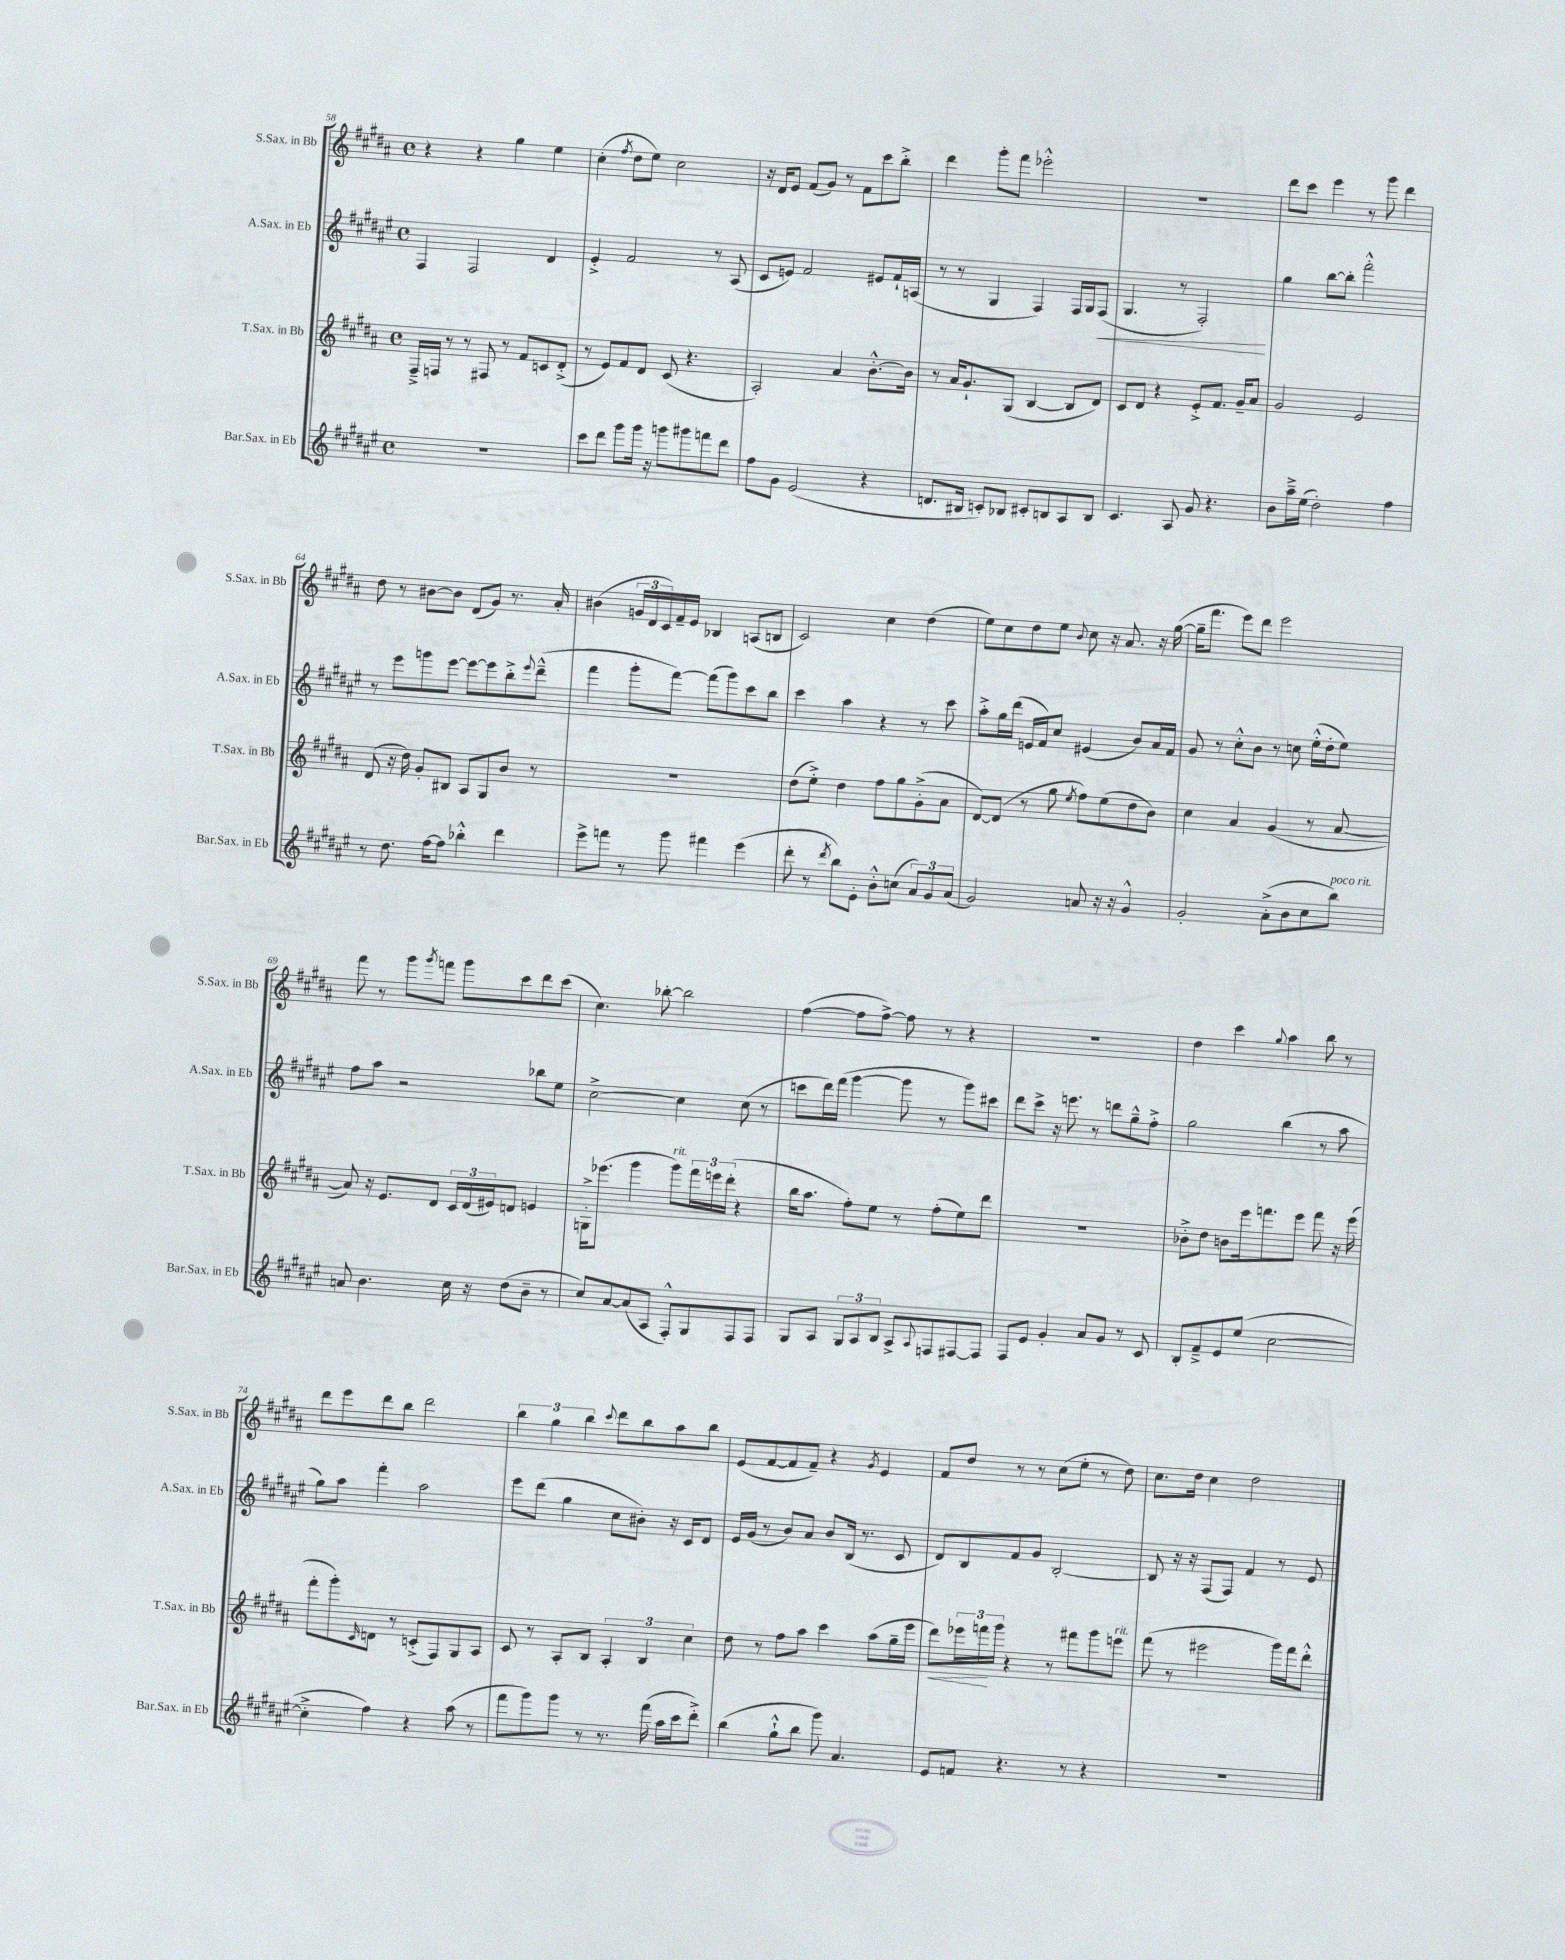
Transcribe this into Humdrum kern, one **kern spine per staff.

**kern	**kern	**kern	**kern
*staff4	*staff3	*staff2	*staff1
*clefG2	*clefG2	*clefG2	*clefG2
*k[f#c#g#d#a#e#]	*k[f#c#g#d#a#]	*k[f#c#g#d#a#e#]	*k[f#c#g#d#a#]
*M4/4	*M4/4	*M4/4	*M4/4
*met(c)	*met(c)	*met(c)	*met(c)
1r	16F#~^/LL	4F#/	4r
.	16F/JJ	.	.
.	8r	.	.
.	8r	2F#/	4r
.	8F#/	.	.
.	8r	.	4gg#\
.	8f#/L	.	.
.	8c/	4d#/	4ee\
.	(8d#'^/J	.	.
=	=	=	=
8ccc#\L	8r	4e#'^/	(4cc#'\
8ddd#\J	8e/L)	.	.
.	.	.	8qff#/
8ggg#\L	8f#/	2f#/	8dd#\L
16ggg#\Jk	8d#/J	.	8ee\J)
16r	.	.	.
8ggg\L	(8c#/	.	2cc#\
8ggg#\	4.r	.	.
8fff\	.	8r	.
8ddd#\J	.	(8A#/	.
=	=	=	=
8ff#\L	2A#'/)	8c#/L	16r
.	.	.	16d#/LK
8g#\J	.	8e/J)	8e/J
(2e#/	.	2f#/	(8f#/L
.	.	.	8g#/J)
.	4a#/	.	8r
.	.	.	8f#\L
4r	[8.b'^^\L	8e#/L	8ccc#\
.	.	16f#`/L	8bb'^\J
.	16b\]Jk	(16A/JJ	.
=	=	=	=
8.d/L	8r	8r	4ddd#\
.	16a#/LK	8r	.
16B#/Jk	8.g#`/	.	.
8c'/L)	.	4G#/	8ggg#'\L
8B-/J	(8G#/J	.	8fff#\J
8c#'/L	[4B/	4F#/)	2eee-'^^\
8B/	.	.	.
8A#/	8B/]L	16F#/LL	.
.	.	16G#/J	.
8B/J	8d#/J)	(8F#/J	.
=	=	=	=
4.c#/	8c#/L	4.G#/	1r
.	8d#/J	.	.
.	4r	.	.
8A#/	.	8r	.
8g#/	8e'^/L	2F#'/)	.
4.r	8.f#/J	.	.
.	16g#~/LK	.	.
.	8a#/J	.	.
=	=	=	=
8b\L	2g#/	4gg#\	8ddd#\L
16aa#~^\L	.	.	8ccc#\J
(16ee#\JJ	.	.	.
2dd#'\)	.	[8bb\L	4eee\
.	.	8bb'\]J	.
.	2e/	2fff#'^^\	8r
.	.	.	8ggg#\
4ff#\	.	.	4ddd#\
=	=	=	=
8r	(8d#/	8r	8dd#\
8.dd#\	16r	8eee#\L	8r
.	16dd#\)	.	.
.	8g#'/L	8ggg\	[8b#\L
[16ff#\LK	.	.	.
8ff#\]J	8B#/J	[8eee#\J	8b#\]J
4bb-'^^\	8A#/L	8eee#\_L	(8d#/L
.	8G#/	8eee#\]	8g#/J)
4ddd#\	8b/J	8bb'^\	8.r
.	.	8qqeee#/	.
.	8r	(8ddd#~^^\J	.
.	.	.	16a#'/
=	=	=	=
8eee#^\L	1r	4fff#\	(4b#\
8fff\J	.	.	.
8r	.	8ggg#'\L	24g/LL
.	.	.	24d#/
.	.	.	24c#/)
8ggg#\	.	[8fff#\J)	16f#~/
.	.	.	16e/JJ
4fff#\	.	(8fff#\]L	4B-/
.	.	8ggg#\)	.
(4eee#\	.	8ccc#\	(8A/L
.	.	8bb\J	8B/J
=	=	=	=
8ddd#'\	(8dd#\L	4ccc#\	2c#/)
8r	8ee'^\J)	.	.
8qddd#/	.	.	.
8bb\L)	4dd#\	4aa#\	.
8e#'\J	.	.	.
8b'^^\L	8ff#\L	4r	4cc#\
(8cc\J	8gg#\	.	.
12a#/L)	(8g#'^\	8r	(4dd#\
12g#/	.	.	.
.	8a#\J	8ccc#\	.
(12a#/J	.	.	.
=	=	=	=
2g#/)	[8d#/L)	8aa#'^\L	8ee\L)
.	(8d#/]J	16gg#\L	8cc#\
.	.	(16ddd#\JJ	.
.	8r	16e/LL	8dd#\
.	.	16f#/J)	.
.	8gg#\	8cc#/J	8ee\J
.	8qee/	.	8qqb/
8a/	8ff#\L)	(4e#/	8cc#\
16r	(8ee\	.	16r
16r	.	.	8.a#/
4g#^^/	8dd#\	8b/L)	.
.	8b\J)	16a#/L	16r
.	.	16f#/JJ	([16gg#\
=	=	=	=
2g#'/	4cc#\	8g#/	16gg#~\]LK
.	.	.	8.fff#\J
.	.	8r	.
.	4a#/	8cc#'^^\L	8eee\L)
.	.	8b\J	8ddd#\J
(8a#'^\L	(4g#/	8r	2eee\
8b\	.	8cc\	.
8cc#\	8r	(16ee#'^^\LL	.
.	.	16dd#'\J	.
8bb\J)	[8a#/	8ee#\J)	.
=	=	=	=
8a/	8a#/])	8ff#\L	8fff#\
4.b\	16r	8aa#\J	8r
.	8.e/L	.	.
.	.	2r	8ggg#\L
.	.	.	8qggg#/
.	8d#/J	.	8fff\J
16cc#\	24c#/LL	.	8ggg#\L
.	(24d#/	.	.
16r	.	.	.
.	24e#/J)	.	.
(8dd#\L	8d/J	.	8ccc#\
8b~\J	4e/	8bb-\L	8ddd#\
8r	.	8ee#\J	(8ccc#\J
=	=	=	=
8cc#/L)	16G'^\LK	[2cc#^\	4.cc#\)
.	(8.eee-\J	.	.
[8a#/	.	.	.
(8a#/]	4ggg#\	.	.
8A#/J	.	.	[8bb-'\
8F#'^^/L)	8ggg#\L)	4cc#\]	2bb-\]
8G#/	24fff#\L	.	.
.	24eee\	.	.
.	(24ddd#'\JJ	.	.
8F#/	4r	(8cc#\	.
8F#/J	.	8r	.
=	=	=	=
8G#/L	16bb\LK	8ccc\L	([4ff#\
.	8.aa#\J	.	.
8A#/J	.	16ddd#\L)	.
.	.	(16fff#\JJ	.
12G#/L	8ff#'\L)	[4ggg#\	8ff#\]L
12A#/	.	.	.
.	8ee\J	.	[8ff#^\J)
12B/J	.	.	.
8A#^/L	8r	8ggg#\]	8ff#\]
8qqA#/	.	.	.
8F/	(8ff#'\L	8r	8r
[8F#/	8ee\)	8ggg#\L)	4r
8F#/]J	8ddd#\J	8ccc#\J	.
=	=	=	=
8F#/L	1r	8ddd#\L	1r
8e#/J	.	8ccc#^\J	.
4g#'/	.	16r	.
.	.	8.eee\	.
8a#/L	.	8r	.
8g#/J	.	8ddd\L	.
8r	.	8gg#~^^\	.
8c#/	.	8ff#'^\J	.
=	=	=	=
8B'/L	8b-'^\L	2gg#\	4dd#\
8f#~^/	8dd#\J	.	.
8e#/	8b\L	.	4ccc#\
(8ee#/J	16eee\k	.	.
.	8.fff\	.	.
.	.	.	8qqgg#/
[2cc#\	.	(4bb\	4aa#\
.	8eee\J	.	.
.	8fff\	8r	8bb\
.	16r	8aa#\	8r
.	(16eee\	.	.
=	=	=	=
4cc#'^\]	8fff#'\L	8gg#\L)	8ddd#\L
.	8ggg#'\)	8aa#\J	8eee\
.	16qqc#/	.	.
4ff#\)	8d\J	4fff#'\	8ddd#\
.	8r	.	8bb\J
4r	(8c'^/L	2aa#\	2ddd#\
.	8F#/)	.	.
(8aa#\	8G#/	.	.
8r	8A#/J	.	.
=	=	=	=
8fff#\L	8c#/	8eee#\L	6bb\
8ggg#\)	8r	(8ddd#\J	.
.	.	.	6gg#\
8ggg#\J	8A#'/L	4gg#\	.
.	.	.	6bb\
8r	8B/J	.	.
.	.	.	8qqccc#/
8.r	6A#'/	8cc#\L	8ddd#\L
.	.	8b#'\J)	8bb\
.	6B/	.	.
(16fff#\	.	.	.
16aa#\LL	.	16r	8aa#\
16ccc#\J	.	16c#/LK	.
.	6cc#\	.	.
8ddd#'^\J)	.	8d#/J	8bb\J
=	=	=	=
(4bb\	8dd#\	16e#/LL	(8e/L
.	.	(16g#/JJ	.
.	8r	8r	[8f#/
8gg#`^^\L	8ff#\L	8b/L)	8f#/]
8bb\J	8aa#\J	8a#/J	8f#~/J)
8ggg#\)	4ccc#\	8b/L	4r
4.a#/	.	(16B/Jk	.
.	.	8.r	.
.	.	.	8qg#/
.	(8aa#\L	.	4e/
.	16gg#~\L	8c#/	.
.	16eee\JJ	.	.
=	=	=	=
8e#/L	8ddd#\L)	8d#/L)	8f#/L
8f/J	24eee-\L	8B/	8dd#/J
.	24fff\	.	.
.	24ggg#\JJ	.	.
4.r	4r	8f#/	8r
.	.	8g#/J	8r
.	8r	[2B'/	(8cc#\L
8r	8fff#\L	.	8ee'\J
4r	8ggg#\	.	8r
.	8eee\J	.	8dd#\)
=	=	=	=
1r	(8fff#\	8B/]	8.cc#\L
.	8r	16r	.
.	.	16r	16dd#\Jk
.	2eee#\	(8F#/L	4cc#\
.	.	8F#/J)	.
.	.	4f#/	2dd#\
.	16ggg#\LL)	8r	.
.	16fff#\J	.	.
.	8ddd#'^^\J	8e#/	.
==	==	==	==
*-	*-	*-	*-
